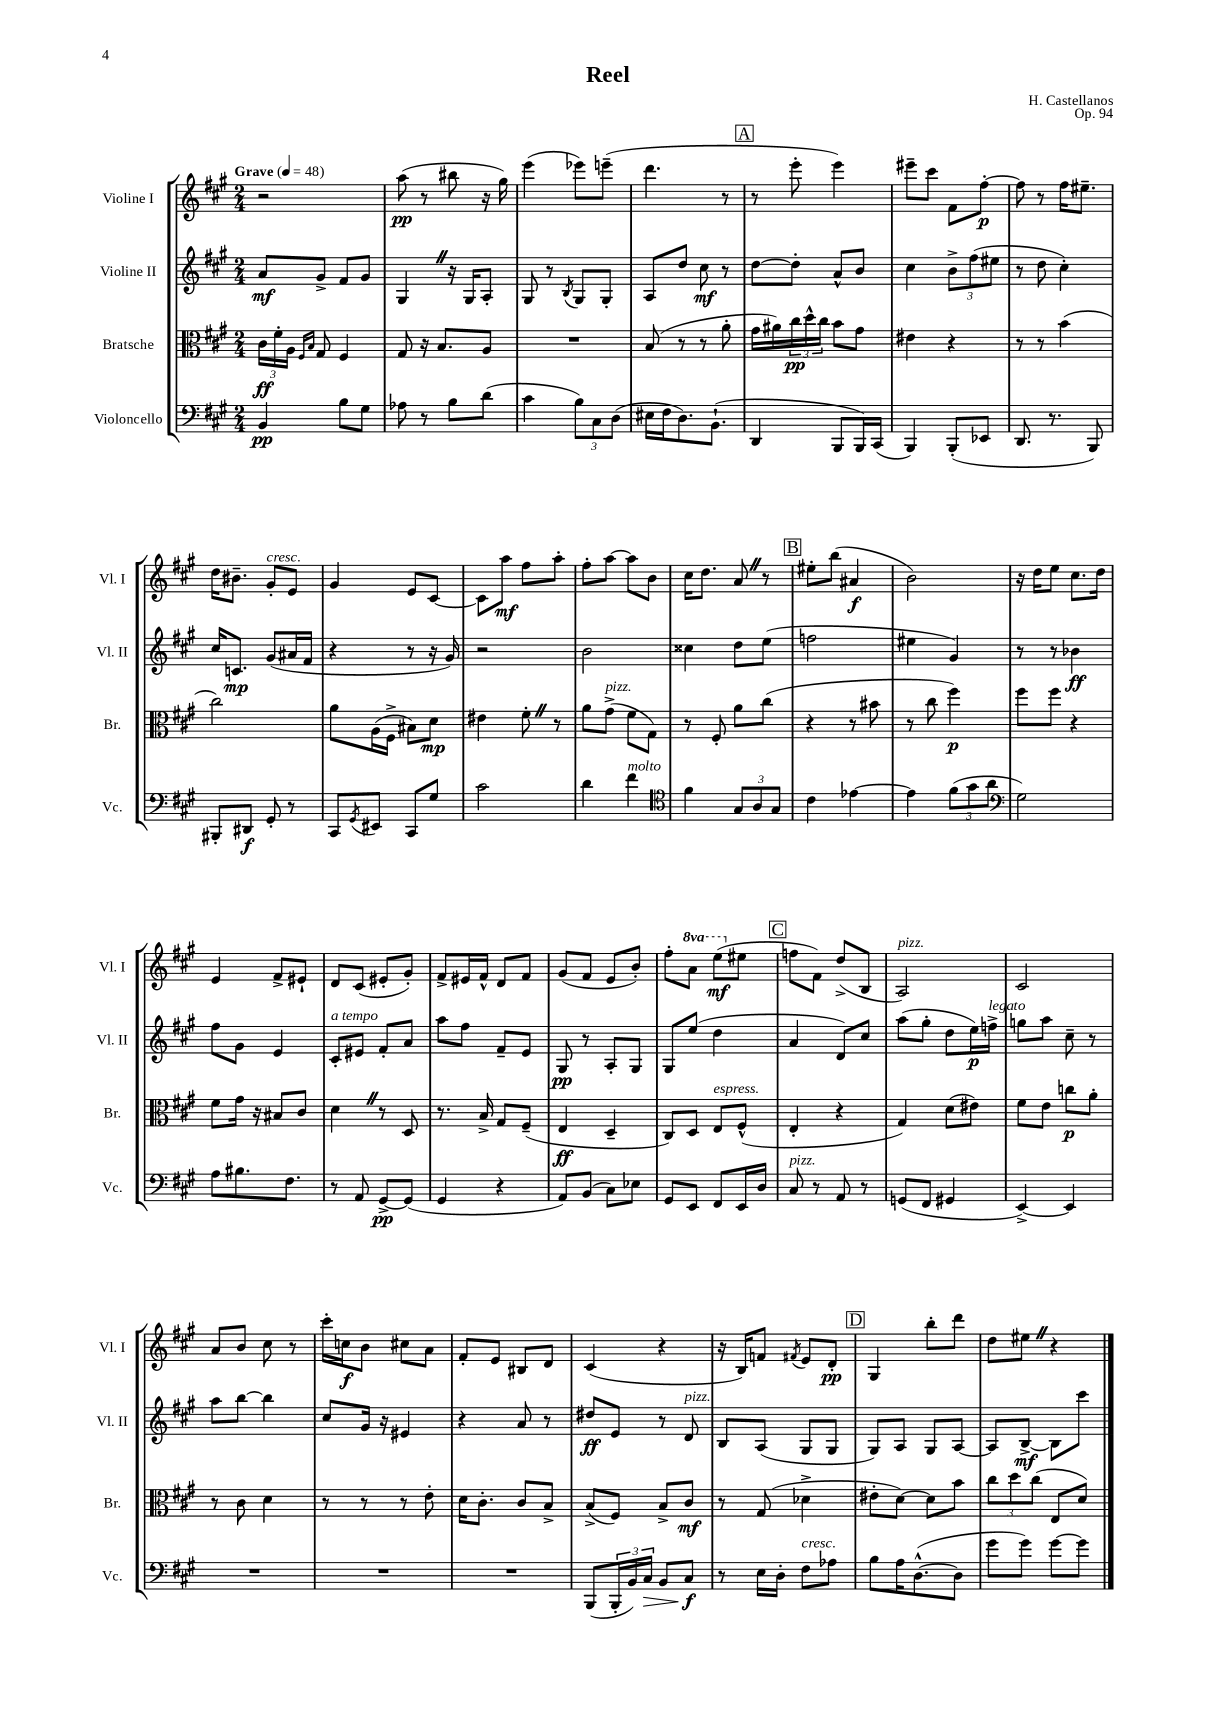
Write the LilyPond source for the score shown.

\header { title = "Reel" composer = "H. Castellanos" opus = "Op. 94" }
<<
\new StaffGroup <<
\new Staff = "s0" \with { instrumentName = "Violine I" shortInstrumentName = "Vl. I" } {
    \clef treble \key a \major \numericTimeSignature \time 2/4 \set Staff.ottavationMarkups = #ottavation-simple-ordinals \tempo "Grave" 4 = 48
    r2 |
    a''8\pp( r8 bis''8 r16 gis''16) |
    e'''4( ees'''8) e'''8--( |
    d'''4. r8 |
    \mark \markup { \box "A" } r8 e'''8-. e'''4) |
    eis'''8-- cis'''8 fis'8 fis''8~-.\p |
    fis''8 r8 fis''16 eis''8.-- |
    d''16 bis'8.-- gis'8-.^\markup { \italic "cresc." } e'8 |
    gis'4 e'8 cis'8~ |
    cis'8 a''8\mf fis''8 a''8-. |
    fis''8-. a''8~ a''8 b'8 |
    cis''16 d''8. a'8 \once \override BreathingSign.text = \markup { \musicglyph "scripts.caesura.straight" } \breathe r8 |
    \mark \markup { \box "B" } eis''8-. b''8( ais'4\f |
    b'2) |
    r16 d''16 e''8 cis''8. d''16 |
    e'4 fis'8-> eis'8-! |
    d'8 cis'8( eis'8-. gis'8-.) |
    fis'8-> eis'16 fis'16-^ d'8 fis'8 |
    gis'8( fis'8 e'8 b'8-.) |
    fis''8-. \ottava #1 a''8 e'''8\mf( \ottava #0 eis''8 |
    \mark \markup { \box "C" } f''8 fis'8) d''8->( b8 |
    a2^\markup { \italic "pizz." }) |
    cis'2 |
    a'8 b'8 cis''8 r8 |
    cis'''16-. c''16\f b'8 cis''8 a'8 |
    fis'8-. e'8 bis8 d'8 |
    cis'4( r4 |
    r16 b16) f'8 \acciaccatura { fis'8 } e'8 d'8-.\pp |
    \mark \markup { \box "D" } gis4 b''8-. d'''8 |
    d''8 eis''8 \once \override BreathingSign.text = \markup { \musicglyph "scripts.caesura.straight" } \breathe r4 \bar "|." |
}
\new Staff = "s1" \with { instrumentName = "Violine II" shortInstrumentName = "Vl. II" } {
    \clef treble \key a \major \numericTimeSignature \time 2/4
    a'8\mf gis'8-> fis'8 gis'8 |
    gis4 \once \override BreathingSign.text = \markup { \musicglyph "scripts.caesura.straight" } \breathe r16 gis16 a8-. |
    gis8 r8 \acciaccatura { b8 } gis8 gis8-. |
    a8 d''8 cis''8\mf r8 |
    \mark \markup { \box "A" } d''8~ d''8-. a'8-^ b'8 |
    cis''4 \tuplet 3/2 { b'8-> fis''8( eis''8 } |
    r8 d''8 cis''4-.) |
    cis''16 c'8.\mp gis'8( ais'16 fis'16 |
    r4 r8 r16 gis'16) |
    r2 |
    b'2 |
    cisis''4 d''8 e''8( |
    \mark \markup { \box "B" } f''2 |
    eis''4 gis'4) |
    r8 r8 bes'4\ff |
    fis''8 gis'8 e'4 |
    cis'8-.^\markup { \italic "a tempo" } eis'8 fis'8-. a'8 |
    a''8 fis''8 fis'8-- e'8 |
    gis8\pp r8 a8-. gis8 |
    gis8 e''8( d''4 |
    \mark \markup { \box "C" } a'4 d'8) cis''8 |
    a''8( gis''8-. d''8 e''16\p) f''16->^\markup { \italic "legato" } |
    g''8 a''8 cis''8-- r8 |
    a''8 b''8~ b''4 |
    cis''8 gis'16 r16 eis'4 |
    r4 a'8 r8 |
    dis''8\ff e'8 r8 d'8^\markup { \italic "pizz." } |
    b8 a8( gis8 gis8 |
    \mark \markup { \box "D" } gis8) a8 gis8 a8~ |
    a8 b8~->\mf b8 cis'''8 \bar "|." |
}
\new Staff = "s2" \with { instrumentName = "Bratsche" shortInstrumentName = "Br." } {
    \clef alto \key a \major \numericTimeSignature \time 2/4
    \tuplet 3/2 { cis'16\ff fis'16-. a16 } \grace { fis16 b16 } gis8 fis4 |
    gis8 r16 b8. a8 |
    R2 |
    b8( r8 r8 a'8-. |
    \mark \markup { \box "A" } gis'16 ais'16) \tuplet 3/2 { cis''16\pp d''16-^ cis''16 } b'8 gis'8 |
    eis'4 r4 |
    r8 r8 b'4( |
    cis''2) |
    a'8 a16( fis16-> bis8) d'8\mp |
    eis'4 fis'8-. \once \override BreathingSign.text = \markup { \musicglyph "scripts.caesura.straight" } \breathe r8 |
    a'8 gis'8->^\markup { \italic "pizz." }( fis'8 gis8) |
    r8 fis8-. a'8 cis''8( |
    \mark \markup { \box "B" } r4 r8 bis'8 |
    r8 cis''8 fis''4\p) |
    fis''8 fis''8 r4 |
    fis'8 gis'16 r16 bis8 cis'8 |
    d'4 \once \override BreathingSign.text = \markup { \musicglyph "scripts.caesura.straight" } \breathe r8 d8 |
    r8. b16-> gis8 fis8--( |
    e4\ff d4-- |
    cis8) d8 e8^\markup { \italic "espress." } fis8-^( |
    \mark \markup { \box "C" } e4-. r4 |
    gis4) d'8( eis'8) |
    fis'8 e'8 c''8\p a'8-. |
    r8 cis'8 d'4 |
    r8 r8 r8 e'8-. |
    d'16 cis'8.-. cis'8 b8-> |
    b8->( fis8) b8-> cis'8\mf |
    r8 gis8( des'4-> |
    \mark \markup { \box "D" } eis'8-. d'8~) d'8 b'8 |
    \tuplet 3/2 { cis''8 d''8 cis''8( } e8 d'8) \bar "|." |
}
\new Staff = "s3" \with { instrumentName = "Violoncello" shortInstrumentName = "Vc." } {
    \clef bass \key a \major \numericTimeSignature \time 2/4
    b,4\pp b8 gis8 |
    aes8 r8 b8 d'8( |
    cis'4 \tuplet 3/2 { b8) cis8 d8( } |
    eis16 fis16 d8.) b,8.-!( |
    \mark \markup { \box "A" } d,4 b,,8 b,,16) cis,16( |
    b,,4) b,,8-.( ees,8 |
    d,8. r8. b,,8) |
    bis,,8-. dis,8\f gis,8-. r8 |
    cis,8 \acciaccatura { gis,8 } eis,8 cis,8 gis8 |
    cis'2 |
    d'4 fis'4^\markup { \italic "molto" } |
    \clef tenor fis'4 \tuplet 3/2 { gis8 a8 gis8 } |
    \mark \markup { \box "B" } cis'4 ees'4~ |
    ees'4 \tuplet 3/2 { fis'8( gis'8 a'8 } |
    \clef bass gis2) |
    a8 bis8. fis8. |
    r8 a,8 gis,8~->\pp gis,8( |
    gis,4 r4 |
    a,8) b,8( cis8) ees8 |
    gis,8 e,8 fis,8 e,16 d16 |
    \mark \markup { \box "C" } cis8^\markup { \italic "pizz." } r8 a,8 r8 |
    g,8( fis,8 gis,4 |
    e,4~->) e,4 |
    R2 |
    R2 |
    R2 |
    b,,8( \tuplet 3/2 { b,,16-. b,16) cis16\> } b,8 cis8\f\! |
    r8 e16 d16-. fis8^\markup { \italic "cresc." } aes8 |
    \mark \markup { \box "D" } b8 a16 d8.~-^( d8 |
    gis'8 gis'8) gis'8~ gis'8 \bar "|." |
}
>>
>>
\layout { \context { \Score \remove "Bar_number_engraver" } }
